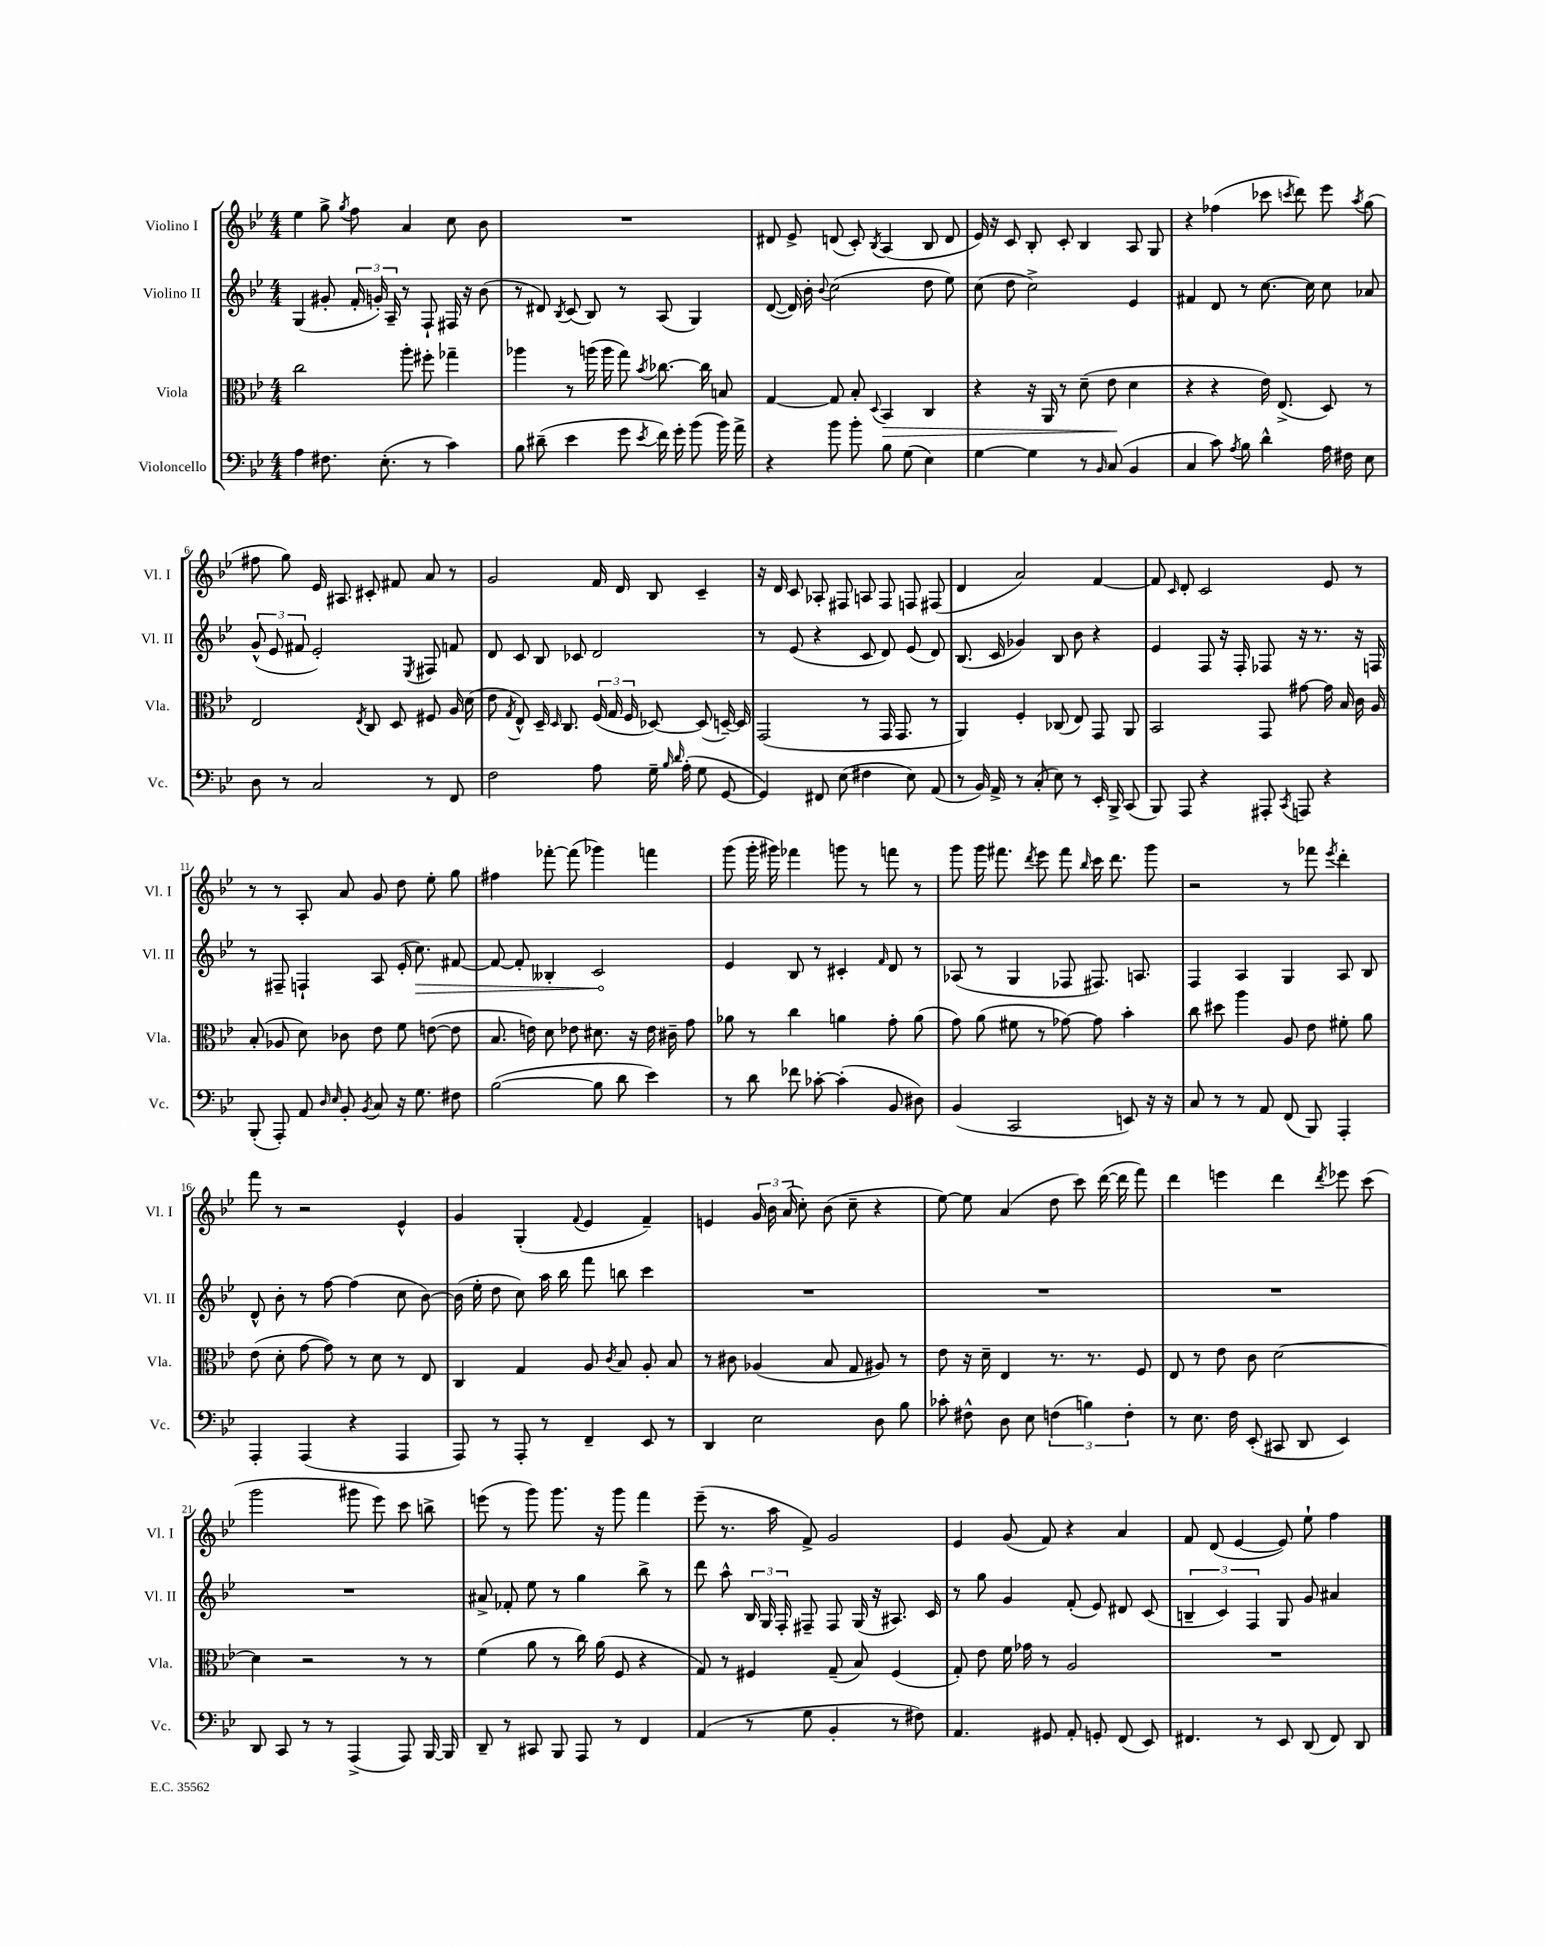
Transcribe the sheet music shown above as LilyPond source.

<<
\new StaffGroup <<
\new Staff = "s0" \with { instrumentName = "Violino I" shortInstrumentName = "Vl. I" } {
    \clef treble \key bes \major \numericTimeSignature \time 4/4
    \autoBeamOff ees''4 g''8-> \acciaccatura { g''8 } f''8 a'4 c''8 bes'8 |
    R1 |
    dis'8 ees'8-> d'8( c'8-.) \acciaccatura { bes8 } a4( bes8 d'8 |
    ees'16) r16 c'8 bes8-. c'8-. bes4 a8 g8 |
    r4 fes''4( ces'''8 \acciaccatura { c'''8 } d'''8) ees'''8 \acciaccatura { a''8 } g''8( |
    fis''8 g''8) ees'16 ais8. cis'8-. fis'8 a'8 r8 |
    g'2 f'16 d'16 bes8 c'4-- |
    r16 d'16 c'8 aes8-. fis8 a8 fis8 f8 fis8( |
    d'4 a'2) f'4~ |
    f'8 \grace { c'16 } d'8-. c'2 ees'8 r8 |
    r8 r8 a8-. a'8 g'8 d''8 ees''8-. g''8 |
    fis''4 fes'''8~-. fes'''8( ges'''4) f'''4 |
    g'''8( g'''16-. gis'''16) fes'''4 g'''8 r8 f'''8 r8 |
    g'''8 g'''16 fis'''8. \acciaccatura { d'''8 } ees'''8 fis'''8 \grace { bes''16 } c'''16 d'''8. g'''8 |
    r2 r8 fes'''8 \acciaccatura { ees'''8 } d'''4-. |
    f'''8 r8 r2 ees'4-^ |
    g'4 g4-.( \appoggiatura { f'8 } ees'4 f'4--) |
    e'4 \tuplet 3/2 { g'16 bes'16 a'16( } c''8-.) bes'8( c''8-- r4 |
    ees''8~) ees''8 a'4( d''8 c'''8) d'''16~( d'''16 f'''8) |
    d'''4 e'''4 d'''4 \acciaccatura { d'''8 } ees'''8 c'''8( |
    g'''2 gis'''8 ees'''8) c'''8 b''8-> |
    e'''8( r8 g'''8) g'''8. r16 g'''8 f'''4 |
    ees'''8--( r8. a''16 f'8->) g'2 |
    ees'4 g'8( f'8) r4 a'4 |
    f'8 d'8( ees'4~ ees'8) ees''8-! f''4 \bar "|." |
}
\new Staff = "s1" \with { instrumentName = "Violino II" shortInstrumentName = "Vl. II" } {
    \clef treble \key bes \major \numericTimeSignature \time 4/4
    \autoBeamOff g4( gis'8-. \tuplet 3/2 { f'16-. g'16-.) a16-- } r8 f8-! fis16 r16 bes'8( |
    r8 dis'8) \acciaccatura { bes8 } c'8( bes8) r8 a8( g4) |
    d'8~( d'16) bes'16-. \appoggiatura { bes'8 } c''2( d''8 ees''8) |
    c''8( d''8 c''2->) ees'4 |
    fis'4 d'8 r8 c''8.~ c''16 c''8 aes'8 |
    \tuplet 3/2 { g'8-^( ees'8 fis'8 } ees'2-.) \acciaccatura { ees8 } fis8 f'8 |
    d'8 c'8 bes8 ces'8 d'2 |
    r8 ees'8( r4 c'8 d'8) ees'8( d'8) |
    bes8.( c'16 ges'4) bes8 bes'8 r4 |
    ees'4 f8 r16 f16-. fes8 r16 r8. r16 f16 |
    r8 fis8-- f4-! a8 ees'16-.( \once \override Hairpin.circled-tip = ##t c''8.\>) fis'8~ |
    fis'8~ fis'8-. beses4-. c'2\! |
    ees'4 bes8 r8 cis'4-. \grace { f'16 } d'8 r8 |
    aes8( r8 g4 fes8 fis8.) a8. |
    f4 a4 g4 a8 bes8 |
    d'8-^ bes'8-. r8 f''8~ f''4( c''8 bes'8~) |
    bes'16( ees''16-. d''8 c''8) a''16 bes''16 f'''8 b''8 c'''4 |
    R1 |
    R1 |
    R1 |
    R1 |
    ais'8-> fes'8-. ees''8 r8 g''4 bes''8-> r8 |
    d'''8 a''8-^ \tuplet 3/2 { bes16 g16 f16-. } fis8-- fis8 g16( r16 ais8.) c'16 |
    r8 g''8 g'4 f'8-.( ees'8) dis'8 c'8( |
    \tuplet 3/2 { b4-- c'4) f4 } g8 g'8 ais'4 \bar "|." |
}
\new Staff = "s2" \with { instrumentName = "Viola" shortInstrumentName = "Vla." } {
    \clef alto \key bes \major \numericTimeSignature \time 4/4
    \autoBeamOff c''2 a''8-. fis''8-. ges''4-- |
    aes''4 r8 a''16( a''16 g''8) \acciaccatura { bes'8 } ces''8.~ ces''16 b8 |
    g4~ g8 bes8-. \appoggiatura { d8 } bes,4\> c4 |
    r4 r16 a,16 r8 d'8--( ees'8\! d'4 |
    r4 r4 ees'16) ees8.->( d8) r8 |
    ees2 \acciaccatura { ees8 } c8 d8 fis8 a16 d'16( |
    ees'8 \acciaccatura { g8 } ees8-^) d16-- \grace { d16 } c8. \tuplet 3/2 { f16( g16 f16 } des8~) des8( d16~--) d16 |
    g,2( r8 g,16 g,8. r8 |
    a,4) f4-. ces8( ees8) g,8 a,8 |
    bes,2 g,8 gis'8~ gis'16 bes16 c'16 a16 |
    bes8-.( aes8 d'8) ces'8 ees'8 f'8 e'8~( e'8 |
    bes8. e'16) d'8 ees'8 dis'8. r16 ees'16 cis'16-- g'8 |
    aes'8 r8 c''4 a'4 g'8-. a'8( |
    g'8) a'8( fis'8 r8 ges'8~) ges'8 bes'4-. |
    c''8 dis''8 a''4 a8 ees'8 fis'8-. a'8 |
    ees'8( d'8-. g'8~ g'8) r8 d'8 r8 ees8 |
    c4 g4 a8 \acciaccatura { c'8 } bes8 a8-. bes8 |
    r8 cis'8 aes4( bes8 g8 ais8) r8 |
    ees'8 r16 d'16-- ees4 r8. r8. f8 |
    ees8 r8 ees'8 c'8 d'2~ |
    d'4 r2 r8 r8 |
    f'4( a'8 r8 c''16) a'16( f8 r4 |
    g8) r8 fis4 g8--( bes8) fis4( |
    g8-.) ees'8 f'16 ges'16 r8 a2 |
    R1 \bar "|." |
}
\new Staff = "s3" \with { instrumentName = "Violoncello" shortInstrumentName = "Vc." } {
    \clef bass \key bes \major \numericTimeSignature \time 4/4
    \autoBeamOff a4 fis8. ees8.-.( r8 c'4) |
    bes8 dis'8--( ees'4 g'8 \acciaccatura { ees'8 } f'16) g'16-. bes'8( bes'16) a'16-> |
    r4 bes'8 bes'8-. bes8 g8( ees4) |
    g4~ g4 r8 \grace { bes,16 } c8( bes,4 |
    c4 c'8) \acciaccatura { a8 } bes8 d'4-^ a16 fis16 ees8 |
    d8 r8 c2 r8 f,8 |
    f2 a8 g16-- \grace { bes16 d'16 } a16-.( g8 g,8~ |
    g,4) fis,8 ees8( fis4 ees8) a,8( |
    r8 bes,16) a,16-> r8 c8-.( ees8) r8 ees,16-. bes,,16-> c,8( |
    bes,,8) a,,8 r4 ais,,8-. \acciaccatura { c,8 } a,,8 r4 |
    bes,,8-.( a,,8-.) a,8 \grace { d16 ees16 } bes,8-. \acciaccatura { bes,8 } c8 r16 g8. fis8 |
    bes2~( bes8 d'8 ees'4) |
    r8 d'8 fes'8 ces'8~-. ces'4-.( bes,8 dis8) |
    bes,4( c,2 e,8) r16 r16 |
    c8 r8 r8 a,8 f,8( bes,,8) a,,4-. |
    a,,4-. a,,4( r4 a,,4 |
    a,,8) r8 a,,8-. r8 f,4-- ees,8 r8 |
    d,4 ees2 d8 bes8 |
    ces'8-. fis8-^ d8 ees8 \tuplet 3/2 { f4( b4) f4-. } |
    r8 ees8. f16 ees,8-.( cis,8 d,8 ees,4) |
    d,8 c,8 r8 r8 a,,4->( a,,8) bes,,16~ bes,,16 |
    d,8-- r8 cis,8 bes,,8 a,,8 r8 f,4 |
    a,4( r8 g8 bes,4-. r8 fis8) |
    a,4. gis,8 a,8-. g,8-. f,8( ees,8) |
    fis,4. r8 ees,8 d,8( fis,8) d,8 \bar "|." |
}
>>
>>
